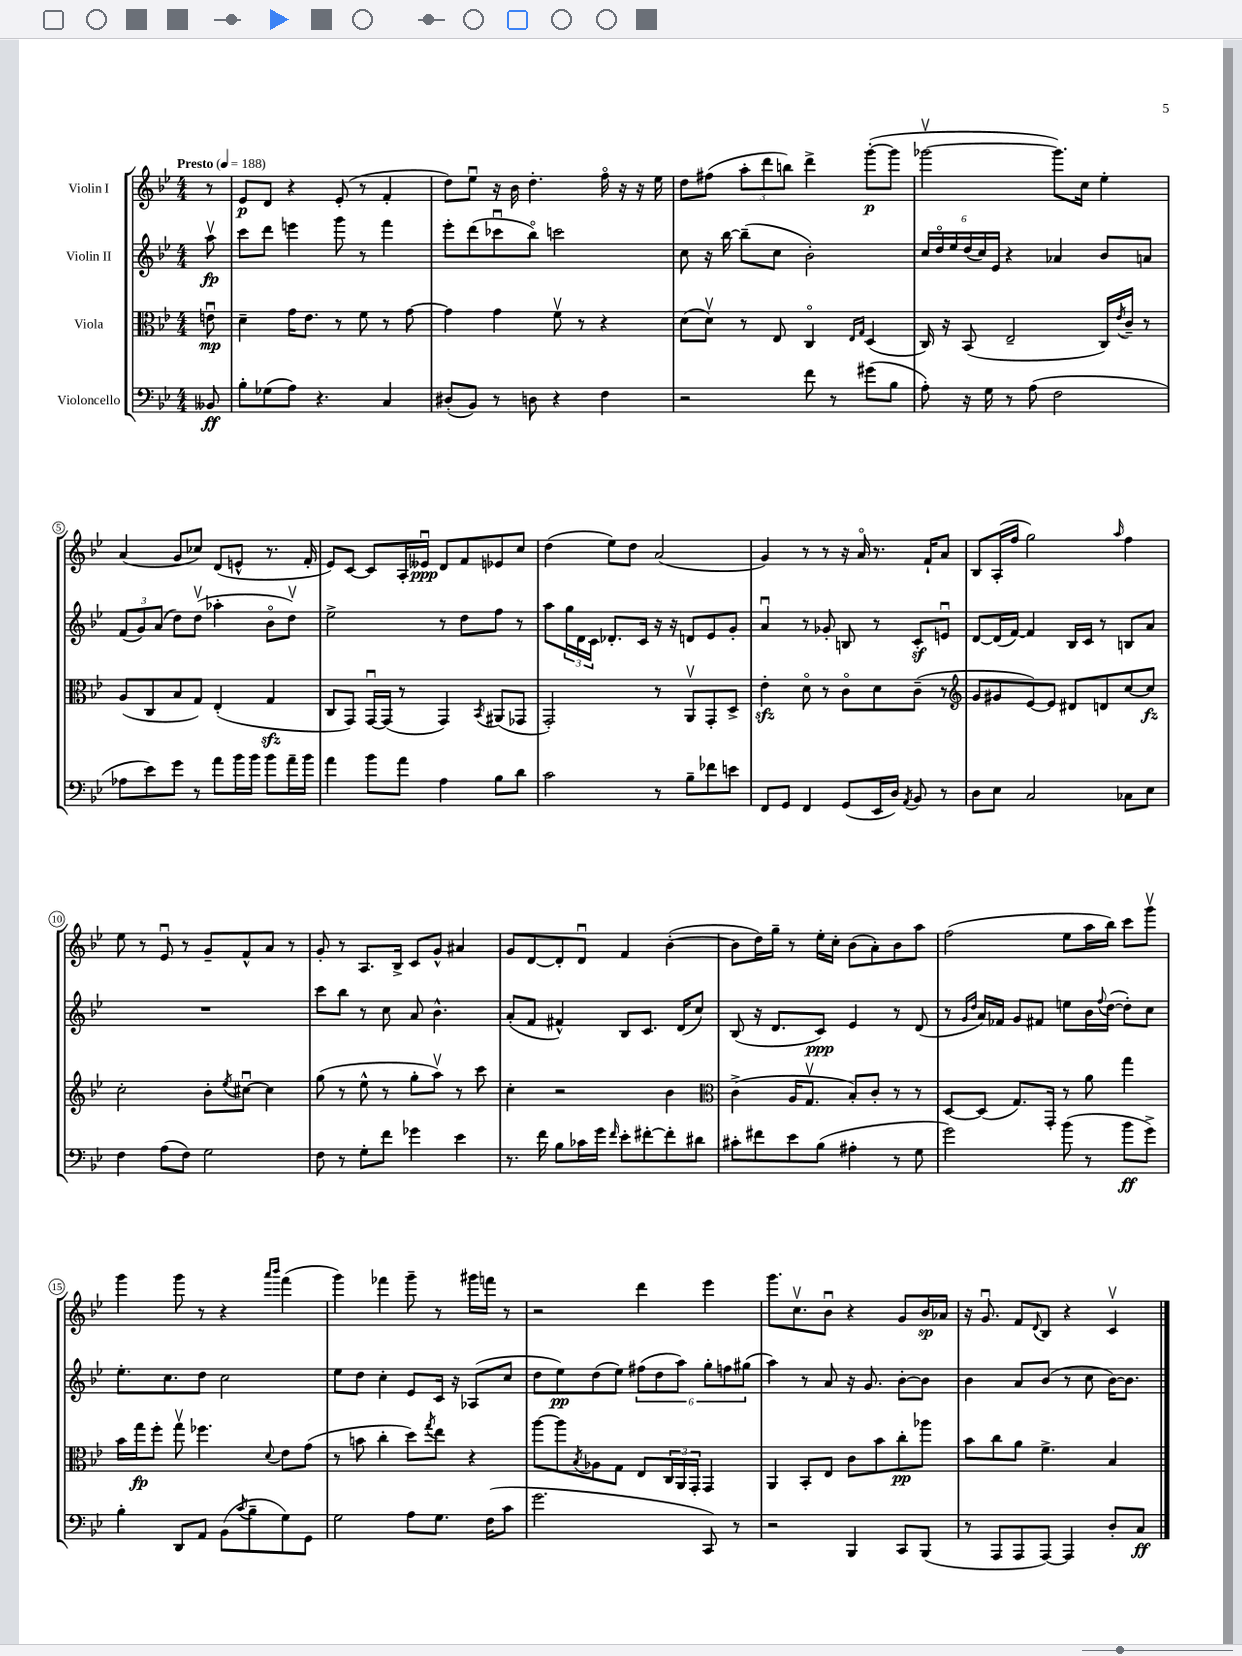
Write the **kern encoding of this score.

**kern	**dynam	**kern	**dynam	**kern	**dynam	**kern	**dynam
*part4	*part4	*part3	*part3	*part2	*part2	*part1	*part1
*staff4	*staff4	*staff3	*staff3	*staff2	*staff2	*staff1	*staff1
*I"Violoncello	*	*I"Viola	*	*I"Violin II	*	*I"Violin I	*
*clefF4	*	*clefC3	*	*clefG2	*	*clefG2	*
*k[b-e-]	*	*k[b-e-]	*	*k[b-e-]	*	*k[b-e-]	*
*M4/4	*	*M4/4	*	*M4/4	*	*M4/4	*
*MM188	*	*MM188	*	*MM188	*	*MM188	*
=	=	=	=	=	=	=	=
!	!	!	!	!	!	!LO:TX:a:B:t=Presto	!
8BB--X/	ff	8enu\	mp	8aav\	fp	8r	.
=1	=1	=1	=1	=1	=1	=1	=1
8B-'\L	.	4d~\	.	8ccc\L	.	8e-/L	p
(8G-X\	.	.	.	8ddd\J	.	8d/J	.
8A\J)	.	16g\KL	.	4eeen\	.	4r	.
.	.	8.e-\J	.	.	.	.	.
4.r	.	.	.	.	.	.	.
.	.	8r	.	8ggg\	.	(8e-'/	.
.	.	8f\	.	8r	.	8r	.
4C/	.	8r	.	4fff\	.	4f'/	.
.	.	[8g\	.	.	.	.	.
=2	=2	=2	=2	=2	=2	=2	=2
(8D#X'/L	.	4g\]	.	8eee-'\L	.	8dd\L)	.
8BB-/J)	.	.	.	(8ddd\	.	8ee-u\J	.
8r	.	4g\	.	8ccc-Xu\	.	16r	.
.	.	.	.	.	.	16b-\	.
8Dn\	.	.	.	8bb-\J)	.	4.dd'\	.
4r	.	8fv\	.	2cccn\	.	.	.
.	.	8r	.	.	.	.	.
4F\	.	4r	.	.	.	16ff\	.
.	.	.	.	.	.	16r	.
.	.	.	.	.	.	16r	.
.	.	.	.	.	.	16ee-\	.
=3	=3	=3	=3	=3	=3	=3	=3
2r	.	(8d\L	.	8cc\	.	8dd\L	.
.	.	8dv\J)	.	16r	.	(8ff#X\J	.
.	.	.	.	[16bb-\	.	.	.
.	.	8r	.	(8bb-~\L]	.	12aa'\L	.
.	.	.	.	.	.	12ddd\	.
.	.	8E-/	.	8cc\J	.	.	.
.	.	.	.	.	.	12bbn\J)	.
8f\	.	4C/	.	2b-'\)	.	4ddd^\	.
8r	.	.	.	.	.	.	.
.	.	16qqE-/LL	.	.	.	.	.
.	.	16qqG/JJ	.	.	.	.	.
(8g#X\L	.	(4D/	.	.	.	([8ggg'\L	p
8B-\J	.	.	.	.	.	8ggg\J]	.
=4	=4	=4	=4	=4	=4	=4	=4
8A'\)	.	16C/)	.	24cc/LL	.	[2ggg-Xv\	.
.	.	.	.	24dd/	.	.	.
.	.	16r	.	.	.	.	.
.	.	.	.	24ee-/	.	.	.
16r	.	(8BB-/	.	(24dd/	.	.	.
.	.	.	.	24cc/)	.	.	.
16G\	.	.	.	.	.	.	.
.	.	.	.	24e-/JJ	.	.	.
8r	.	2E-~/	.	4r	.	.	.
(8A\	.	.	.	.	.	.	.
2F\	.	.	.	4a-X/	.	8.ggg-\L])	.
.	.	.	.	.	.	16cc\Jk	.
.	.	16C/LL)	.	8b-/L	.	4ee-'\	.
.	.	8qe-/	.	.	.	.	.
.	.	16c~/JJ	.	.	.	.	.
.	.	8r	.	8an/J	.	.	.
!!LO:LB:g=z
=5	=5	=5	=5	=5	=5	=5	=5
8A-X\L	.	(8A/L	.	(12f/L	.	(4a/	.
.	.	.	.	12g/)	.	.	.
8e-\)	.	8C/	.	.	.	.	.
.	.	.	.	(12a/J	.	.	.
8g\J	.	8B-/	.	8dd\L)	.	8g/L	.
8r	.	8G/J)	.	(8ddv\J	.	8cc-X/J)	.
8a\L	.	(4E-'/	.	4aa-X'\	.	(8d/L	.
16b-\L	.	.	.	.	.	8en^^/J	.
16b-\JJ	.	.	.	.	.	.	.
8b-\L	.	4Gzz/	.	8b-\L	.	8.r	.
16a~\L	.	.	.	8ddv\J)	.	.	.
16b-\JJ	.	.	.	.	.	16f'/	.
=6	=6	=6	=6	=6	=6	=6	=6
4a\	.	8C/L	.	2ee-^\	.	8e-/L)	.
.	.	8GG/J)	.	.	.	[8c/J	.
8b-\L	.	[16GGu/LL	.	.	.	8c/L]	.
.	.	(16GG/JJ]	.	.	.	.	.
8a\J	.	8r	.	.	.	16A'/L	.
.	.	.	.	.	.	16e--Xu/JJ	ppp
4A\	.	4GG/)	.	8r	.	8d/L	.
.	.	.	.	8dd\L	.	8f/	.
.	.	8qBB-/	.	.	.	.	.
8B-\L	.	(8AA#X/L	.	8ff\J	.	8e-X/	.
8d\J	.	8GG-X/J	.	8r	.	8cc/J	.
=7	=7	=7	=7	=7	=7	=7	=7
2c\	.	2GG'/)	.	8aa\L	.	(4dd\	.
.	.	.	.	24gg\L	.	.	.
.	.	.	.	24d\	.	.	.
.	.	.	.	24c\JJ	.	.	.
.	.	.	.	8.d-X'/L	.	8ee-\L)	.
.	.	.	.	.	.	8dd\J	.
.	.	.	.	16c/Jk	.	.	.
8r	.	8r	.	16r	.	(2a/	.
.	.	.	.	16r	.	.	.
8B-~\L	.	8AAv/L	.	8dn/L	.	.	.
8f-X\	.	8GG'/	.	8e-/	.	.	.
8en\J	.	8D^/J	.	8g'/J	.	.	.
=8	=8	=8	=8	=8	=8	=8	=8
8FF/L	.	4e-zz'\	.	4au/	.	4g/)	.
8GG/J	.	.	.	.	.	.	.
4FF/	.	8d\	.	8r	.	8r	.
.	.	8r	.	8g-X'/	.	8r	.
(8GG/L	.	8c\L	.	8Bn/	.	16r	.
.	.	.	.	.	.	16a/	.
16EE-/L	.	8d\	.	8r	.	8.r	.
16D/JJ)	.	.	.	.	.	.	.
8qAA/	.	.	.	.	.	.	.
8BB-/	.	(8c~\J	.	8cz'/L	.	.	.
.	.	.	.	.	.	16f`/KL	.
8r	.	8r	.	8enu/J	.	8a/J	.
=9	=9	=9	=9	=9	=9	=9	=9
*	*	*clefG2	*	*	*	*	*
8D\L	.	8g/L	.	[8d/L	.	8B-/L	.
8E-\J	.	8g#X/	.	(16d/L]	.	(16A'/L	.
.	.	.	.	[16f/JJ)	.	16ff/JJ	.
2C/	.	[8e-/)	.	4f/]	.	2gg\)	.
.	.	8e-/J]	.	.	.	.	.
.	.	8d#X/L	.	16B-/LL	.	.	.
.	.	.	.	16c/JJ	.	.	.
.	.	8dn/	.	8r	.	.	.
.	.	.	.	.	.	16qqaa/	.
8C-X\L	.	[8cc/	.	8Bn/L	.	4ff\	.
8E-\J	.	8cc/J]	fz	8a/J	.	.	.
!!LO:LB:g=z
=10	=10	=10	=10	=10	=10	=10	=10
4F\	.	2cc'\	.	1r	.	8ee-\	.
.	.	.	.	.	.	8r	.
(8A\L	.	.	.	.	.	8e-u/	.
8F\J)	.	.	.	.	.	8r	.
2G\	.	8b-'\L	.	.	.	8g~/L	.
.	.	8qee-/	.	.	.	.	.
.	.	[8cc#Xu\J	.	.	.	8f^^/	.
.	.	4cc#\]	.	.	.	8a/J	.
.	.	.	.	.	.	8r	.
=11	=11	=11	=11	=11	=11	=11	=11
8F\	.	(8gg\	.	8ccc\L	.	8g'/	.
8r	.	8r	.	8bb-\J	.	8r	.
8G'\L	.	8ee-^^\	.	8r	.	8.A/L	.
8f\J	.	8r	.	8cc\	.	.	.
.	.	.	.	.	.	16B-^/Jk	.
4g-X\	.	8gg'\L	.	8a/	.	8c/L	.
.	.	8aav\J)	.	4.b-^^\	.	8g^^/J	.
4e-\	.	8r	.	.	.	4a#X/	.
.	.	8ccc\	.	.	.	.	.
=12	=12	=12	=12	=12	=12	=12	=12
8.r	.	4cc'\	.	(8a'/L	.	8g/L	.
.	.	.	.	8f/J	.	[8d/	.
16f\	.	.	.	.	.	.	.
8B-\L	.	2r	.	4f#X^^/)	.	8d'/]	.
16c-X\L	.	.	.	.	.	8du/J	.
16g\JJ	.	.	.	.	.	.	.
16qqf/	.	.	.	.	.	.	.
8e-'\L	.	.	.	8B-/L	.	4f/	.
[8f#X'\	.	.	.	8.c/J	.	.	.
8f#'\]	.	4b-\	.	.	.	([4b-'\	.
.	.	.	.	(16d/KL	.	.	.
8d#X\J	.	.	.	8cc/J)	.	.	.
=13	=13	=13	=13	=13	=13	=13	=13
*	*	*clefC3	*	*	*	*	*
8c#X'\L	.	(4c^\	.	(8B-/	.	8b-\L]	.
8f#X\	.	.	.	16r	.	16dd\L)	.
.	.	.	.	8.d/L	.	16gg~\JJ	.
8e-\	.	16A/KL	.	.	.	8r	.
.	.	8.Gv/J	.	.	.	.	.
(8B-\J	.	.	.	8c/J)	ppp	16ee-'\LL	.
.	.	.	.	.	.	16cc'\JJ	.
4A#X'\	.	8B-'/L)	.	4e-/	.	(8b-\L	.
.	.	8c'/J	.	.	.	8a'\)	.
8r	.	8r	.	8r	.	8b-\	.
8G\	.	8r	.	(8d/	.	8aa\J	.
=14	=14	=14	=14	=14	=14	=14	=14
2g\)	.	[8D/L	.	8r	.	(2ff\	.
.	.	.	.	16qqg/LL	.	.	.
.	.	.	.	16qqdd/JJ	.	.	.
.	.	(8D/J]	.	16a/LL)	.	.	.
.	.	.	.	16f-X/JJ	.	.	.
.	.	8.G/L)	.	8g/L	.	.	.
.	.	.	.	8f#X/J	.	.	.
.	.	16GG'/Jk	.	.	.	.	.
(8b-\	.	8r	.	8een\L	.	8ee-\L	.
8r	.	8a\	.	16b-\L	.	16aa\L	.
.	.	.	.	8qqff/	.	.	.
.	.	.	.	([16dd\JJ	.	16bb-\JJ)	.
8b-\L	ff	4gg\	.	8dd'\L])	.	8ccc\L	.
8g^\J)	.	.	.	8cc\J	.	8gggv\J	.
!!LO:LB:g=z
=15	=15	=15	=15	=15	=15	=15	=15
4B-'\	.	16b-\LL	.	8.ee-'\L	.	4ggg\	.
.	.	16gg\J	fp	.	.	.	.
.	.	8ff'\J	.	.	.	.	.
.	.	.	.	8.cc\	.	.	.
8DD/L	.	8ggv\	.	.	.	8ggg\	.
8AA/J	.	4.ff-X\	.	8dd\J	.	8r	.
(8BB-\L	.	.	.	2cc\	.	4r	.
8qc/	.	.	.	.	.	.	.
8B-~\	.	.	.	.	.	.	.
.	.	.	.	.	.	16qqaaa/LL	.
.	.	8qqd/	.	.	.	16qqbbb-/JJ	.
8G\)	.	8e-\L	.	.	.	(4fff\	.
8GG\J	.	(8g\J	.	.	.	.	.
=16	=16	=16	=16	=16	=16	=16	=16
2G\	.	8r	.	8ee-\L	.	4ggg\)	.
.	.	8bn\	.	8dd\J	.	.	.
.	.	4cc'\	.	4cc'\	.	4fff-X\	.
8A\L	.	8dd\L)	.	8e-/L	.	8ggg~\	.
.	.	8qgg/	.	.	.	.	.
8.G\J	.	8ee-\J	.	16c/Jk	.	8r	.
.	.	.	.	16r	.	.	.
.	.	4r	.	(8A-X/L	.	16ggg#X\LL	.
(16F\KL	.	.	.	.	.	16fffn\JJ	.
8c\J	.	.	.	8cc/J	.	8r	.
=17	=17	=17	=17	=17	=17	=17	=17
2.g\	.	[8aa\L	.	8dd\L	.	2r	.
.	.	8aa\]	.	8ee-\)	pp	.	.
.	.	8qB-/	.	.	.	.	.
.	.	8A-X\	.	(8dd\	.	.	.
.	.	8G\J	.	8ee-\J)	.	.	.
.	.	8E-/L	.	(12ff#X\L	.	4ddd\	.
.	.	.	.	12dd\	.	.	.
.	.	24C/L	.	.	.	.	.
.	.	24AA/	.	12aa\J)	.	.	.
.	.	24GG'/JJ	.	.	.	.	.
8CC/)	.	4GG/	.	12gg'\L	.	4eee-\	.
.	.	.	.	12ffn\	.	.	.
8r	.	.	.	.	.	.	.
.	.	.	.	(12gg#X\J	.	.	.
=18	=18	=18	=18	=18	=18	=18	=18
2r	.	4AA/	.	4aa\)	.	8.ggg\L	.
.	.	.	.	.	.	8.ccv\	.
.	.	8BB-'/L	.	8r	.	.	.
.	.	8E-/J	.	8a/	.	8b-u\J	.
4BBB-/	.	8c\L	.	16r	.	4r	.
.	.	.	.	8.g/	.	.	.
.	.	8b-\	.	.	.	.	.
8CC/L	.	8cc'\	pp	[8b-'\L	.	8g/L	.
(8BBB-/J	.	8aa-X\J	.	8b-\J]	.	16b-/L	sp
.	.	.	.	.	.	16a-X/JJ	.
=19	=19	=19	=19	=19	=19	=19	=19
8r	.	8b-\L	.	4b-\	.	16r	.
.	.	.	.	.	.	8.gu/	.
8AAA/L	.	8cc\	.	.	.	.	.
8AAA/	.	8a\J	.	8a/L	.	8f/L	.
.	.	.	.	.	.	8qqd/	.
[8AAA/J)	.	4.f^\	.	(8b-/J	.	8B-/J	.
4AAA/]	.	.	.	8r	.	4r	.
.	.	.	.	8cc\	.	.	.
8D'/L	.	4B-/	.	[16b-\KL)	.	4cv/	.
.	.	.	.	8.b-\J]	.	.	.
8C/J	ff	.	.	.	.	.	.
==	==	==	==	==	==	==	==
*-	*-	*-	*-	*-	*-	*-	*-
